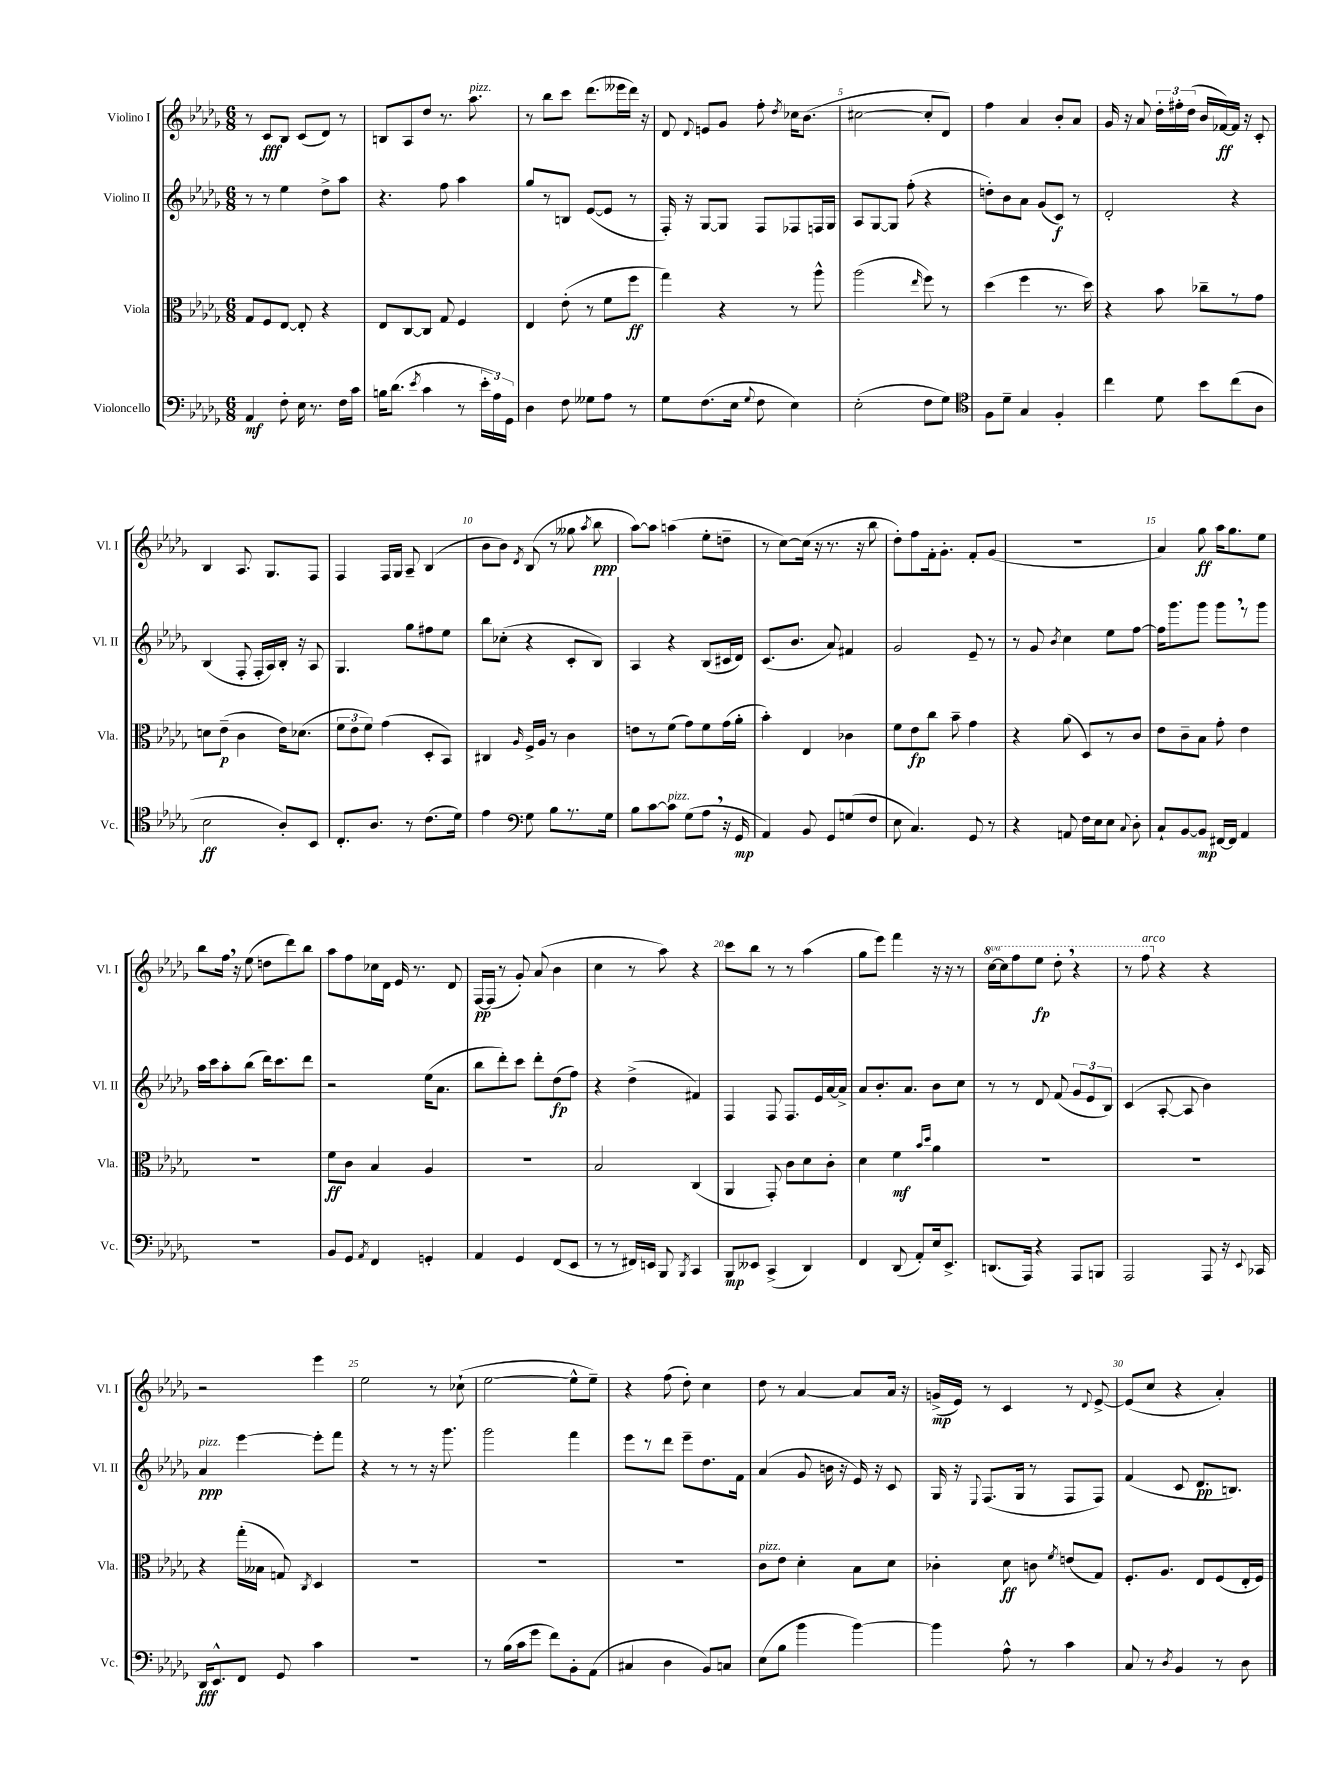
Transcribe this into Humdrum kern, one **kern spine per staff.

**kern	**kern	**kern	**kern
*staff4	*staff3	*staff2	*staff1
*clefF4	*clefC3	*clefG2	*clefG2
*k[b-e-a-d-g-]	*k[b-e-a-d-g-]	*k[b-e-a-d-g-]	*k[b-e-a-d-g-]
*M6/8	*M6/8	*M6/8	*M6/8
4AA-	8G-	8r	8r
.	8F	8r	8c
8F'	[8E-	4ee-	8B-
16E-	8E-']	.	(8c
8.r	.	.	.
.	4r	8dd-^	8d-)
16F	.	8aa-	8r
16c	.	.	.
=	=	=	=
16B	8E-	4.r	8B
(8.d-	.	.	.
.	[8C	.	8A-
8qe-	.	.	.
4c	8C]	.	8dd-
.	8G-	8ff	8.r
8r	4F	4aa-	.
.	.	.	8.aa-
24e-'	.	.	.
24A-)	.	.	.
24GG-	.	.	.
=	=	=	=
4D-	4E-	8gg-	8r
.	.	8r	8bb-
8F	(8e-'	8B	8ccc
8G--	8r	([8e-	(8.ddd-
8A-	8f	8e-]	.
.	.	.	16eee--
8r	8ff	8r	16ddd-)
.	.	.	16r
=	=	=	=
8G-	4gg-)	16F')	8d-
.	.	16r	.
.	.	.	8qqd-
(8.F	.	[8G-	8e
.	4r	8G-]	8g-
16E-	.	.	.
8qqG-	.	.	.
8F	.	8F	8ff'
.	.	.	8qdd-
4E-)	8r	8F-	16cc-
.	.	.	(8.b-
.	8aa-^^	16F	.
.	.	16G-	.
=	=	=	=
(2E-'	(2aa-	8A-	[2cc#
.	.	[8G-	.
.	.	8G-]	.
.	.	(8ff'	.
.	16qqee-	.	.
8F	8ff)	4r	8cc#']
8G-)	8r	.	8d-)
=	=	=	=
*clefC4	*	*	*
8F	(4dd-	8dd')	4ff
8d-~	.	8b-	.
4G-	4ff	8a-	4a-
.	.	(8g-	.
4F'	8.r	8c)	8b-'
.	.	8r	8a-
.	16dd-)	.	.
=	=	=	=
4cc	4r	2d-'	16g-
.	.	.	16r
.	.	.	8a-
8d-	8b-	.	24dd-'
.	.	.	24ff#'
.	.	.	(24dd-
8b-	8cc-~	.	16b-
.	.	.	[16f-)
(8cc	8r	4r	16f-]
.	.	.	16r
8A-	8g-	.	8c'
=	=	=	=
2B-	8d	(4B-	4B-
.	(8e-~	.	.
.	4c	8F'	8.A-
.	.	16F'	.
.	.	16A-)	8.G-
8A-')	16e-)	16B-'	.
.	(8.d-	16r	.
8BB-	.	8A-	8F
=	=	=	=
8.C'	12f	4.G-	4F
.	12e-	.	.
.	12f)	.	.
8.A-	.	.	.
.	(4g-	.	16F
.	.	.	16G-
8r	.	8gg-	8A-~
(8.c	8D-'	8ff#	(4B-
.	8BB-)	8ee-	.
16d-)	.	.	.
=	=	=	=
4e-	4C#	8bb-	8b-
.	.	(8cc-'	8b-)
*clefF4	*	*	*
.	16qqA-	.	8qd-
8G-	16F^	4r	(8B-
.	16A-	.	.
8B-	8r	.	8r
8.r	4c	8c'	8gg--
.	.	.	8qaa-
.	.	8B-)	8bb-
16G-	.	.	.
=	=	=	=
8B-	8e	4A-	[8aa-)
[8c	8r	.	8aa-]
8c]	(8f	4r	(4aa
(8G-	8g-)	.	.
8A-	8f	(8B-	8ee-'
16r	(16g-	16c#	8dd~
16GG-	16a-'	16d-)	.
=	=	=	=
4AA-)	4b-')	(8.c	8r
.	.	.	[8cc)
.	.	8.b-	.
8BB-	4E-	.	(16cc]
.	.	.	16r
8GG-	.	8a-)	8.r
(8G	4c-	4f#	.
.	.	.	16r
8F	.	.	8bb-
=	=	=	=
8E-	8f	2g-	8dd-')
4.C)	8e-	.	8ff
.	8cc	.	16f'
.	.	.	8.g-'
.	8b-~	.	.
8GG-	4g-	8e-~	8f'
8r	.	8r	(8g-
=	=	=	=
4r	4r	8r	2.r
.	.	8g-	.
.	.	8qb-	.
8AA	(8a-	4cc	.
16F	8D-)	.	.
16E-	.	.	.
8E-	8r	8ee-	.
8qqC	.	.	.
8D-'	8c	[8ff	.
=	=	=	=
8C`	8e-	16ff]	4a-)
.	.	8.ggg-	.
[8BB-	8c~	.	.
8BB-]	8B-	8ggg-	8gg-
[16FF#	8g-'	8ggg-	16aa-
16FF#]	.	.	8.gg-
4AA-	4e-	8r	.
.	.	8ggg-	8ee-
=	=	=	=
2.r	2.r	16aa-	8bb-
.	.	16ccc	.
.	.	8aa-'	16ff
.	.	.	16r
.	.	(8bb-	(8ee-
.	.	16ddd-)	8dd
.	.	8.ccc	.
.	.	.	8ddd-)
.	.	8ddd-	8bb-
=	=	=	=
8BB-	8f	2r	8aa-
8GG-	8c	.	8ff
8qAA-	.	.	.
4FF	4B-	.	16cc-
.	.	.	16d-
.	.	.	16e-
.	.	.	8.r
4GG'	4A-	(16ee-	.
.	.	8.a-	.
.	.	.	8d-
=	=	=	=
4AA-	2.r	8bb-	[16F
.	.	.	(16F]
.	.	8ddd-')	8r
4GG-	.	8ccc	8g-')
.	.	8ddd-'	(8a-
(8FF	.	(8dd-	4b-
8EE-	.	8ff)	.
=	=	=	=
8r	2B-	4r	4cc
8r	.	.	.
16FF#)	.	(4dd-^	8r
16EE	.	.	.
8BBB-	.	.	8aa-)
8qBBB-	.	.	.
4CC	(4C	4f#)	4r
=	=	=	=
8BBB-	4AA-	4F	8ccc
8EE--	.	.	8bb-
(4CC^	8GG-')	8F	8r
.	8c	8.F	8r
4DD-)	8d-	.	(4aa-
.	.	16e-	.
.	8c'	[16a-	.
.	.	16a-^]	.
=	=	=	=
4FF	4d-	8a-	8gg-
.	.	8.b-'	8eee-)
(8DD-	4f	.	4fff
.	.	8.a-	.
8AA-')	.	.	.
.	16qqb-	.	.
.	16qqdd-	.	.
16E-	4a-	8b-	16r
8.EE-^	.	.	16r
.	.	8cc	8r
=	=	=	=
(8.DD	2.r	8r	[16ccc
.	.	.	16ccc]
.	.	8r	8fff
16AAA-)	.	.	.
4r	.	8d-	8eee-
.	.	(8f	8ddd-'
8AAA-	.	12g-	4r
.	.	12e-	.
8BBB	.	.	.
.	.	12B-)	.
=	=	=	=
2AAA-	2.r	(4c	8r
.	.	.	8fff
.	.	[8A-'	4r
.	.	8A-]	.
8AAA-	.	4b-)	4r
16r	.	.	.
8qqEE-	.	.	.
16CC-	.	.	.
=	=	=	=
16DD-	4r	4a-	2r
8.EE-^^	.	.	.
8FF	(16gg-'	[4eee-	.
.	16B--	.	.
8GG-	8G)	.	.
.	8qC	.	.
4c	4D-	8eee-']	4eee-
.	.	8fff	.
=	=	=	=
2.r	2.r	4r	2ee-
.	.	8r	.
.	.	8r	.
.	.	16r	8r
.	.	8.ggg-	.
.	.	.	(8cc-`
=	=	=	=
8r	2.r	2ggg-	[2ee-
(16B-	.	.	.
16c	.	.	.
8g-	.	.	.
8f)	.	.	.
8BB-'	.	4fff	8ee-^^]
(8AA-	.	.	8ee-~)
=	=	=	=
4C#	2.r	8eee-	4r
.	.	8r	.
4D-	.	8ddd-	(8ff
.	.	8eee-~	8dd-')
8BB-)	.	8.dd-	4cc
8C	.	.	.
.	.	16f	.
=	=	=	=
(8E-	8c	(4a-	8dd-
8B-	8e-	.	8r
4b-	4d-'	8g-	[4a-
.	.	16b	.
.	.	16r	.
[4b-)	8B-	16e-)	8a-]
.	.	16r	.
.	8d-	8c	16a-
.	.	.	16r
=	=	=	=
4b-]	4c-'	16G-	(16g^
.	.	16r	16e-)
.	.	8qqE-	.
.	.	(8.F	8r
8A-^^	8d-	.	4c
.	.	16G-	.
8r	8c	8r	.
.	8qf	.	.
4c	(8e	8F	8r
.	.	.	8qqd-
.	8G-)	8F)	[8e-^
=	=	=	=
8C	8.F'	(4f	(8e-]
8r	.	.	8cc
.	8.A-	.	.
8qD-	.	.	.
4BB-	.	8c	4r
.	8E-	8.d-	.
8r	(8F	.	4a-')
.	.	8.B)	.
8D-	16E-'	.	.
.	16F)	.	.
==	==	==	==
*-	*-	*-	*-
